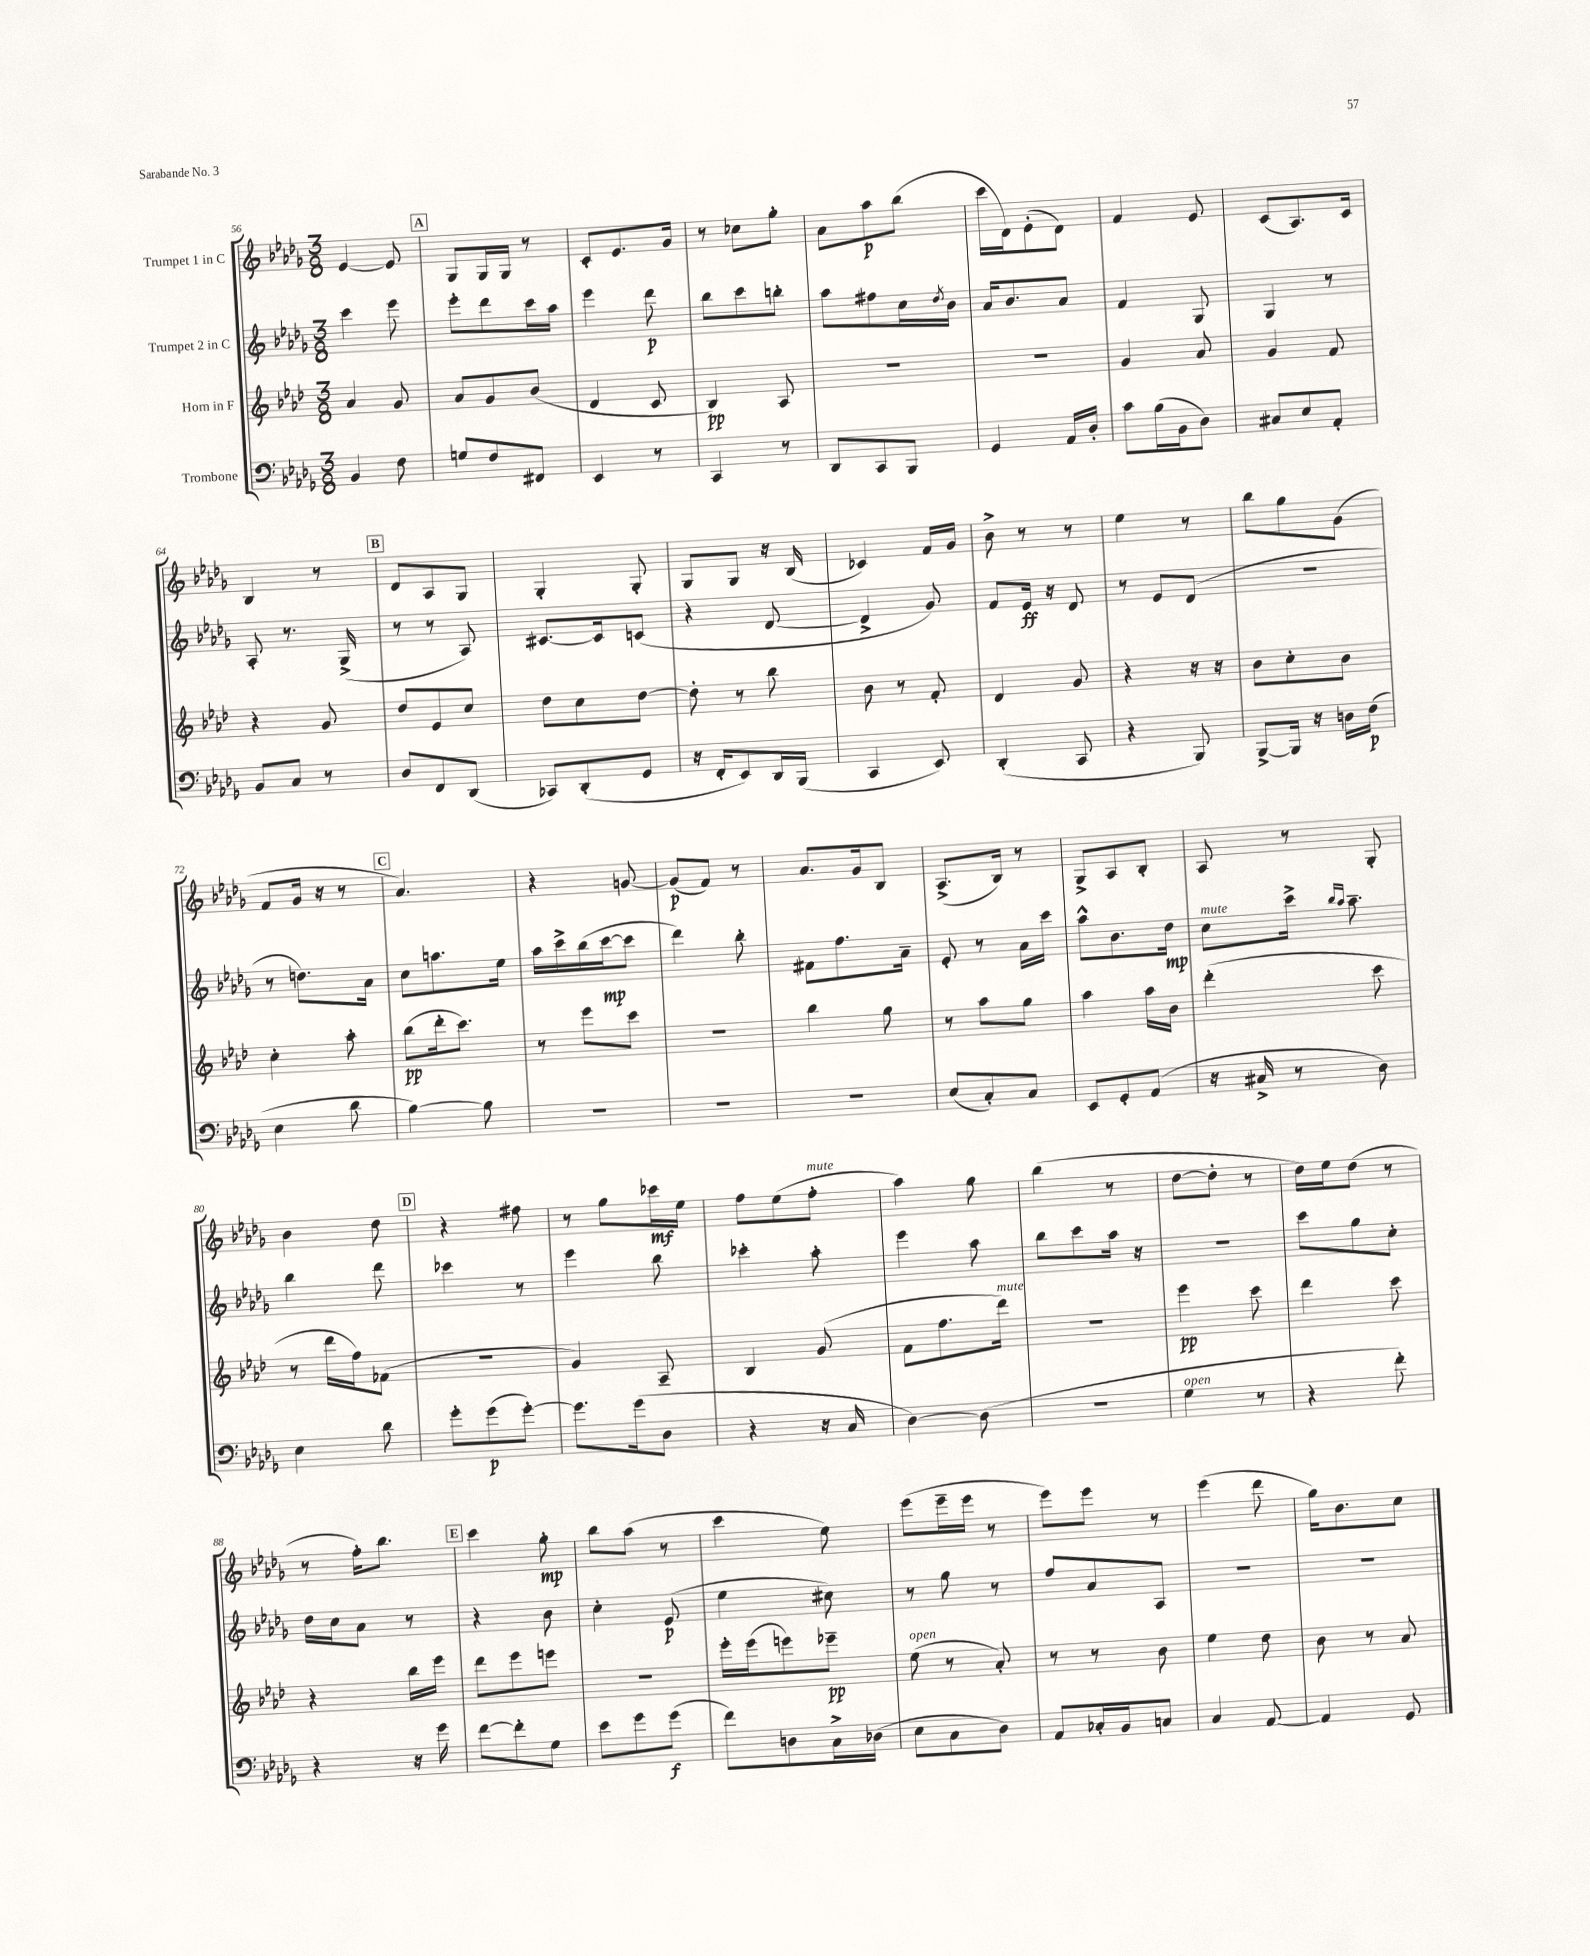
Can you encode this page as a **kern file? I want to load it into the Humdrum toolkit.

**kern	**kern	**kern	**kern
*staff4	*staff3	*staff2	*staff1
*clefF4	*clefG2	*clefG2	*clefG2
*k[b-e-a-d-g-]	*k[b-e-a-d-]	*k[b-e-a-d-g-]	*k[b-e-a-d-g-]
*M3/8	*M3/8	*M3/8	*M3/8
4BB-	4a-	4ccc	[4e-
8F	8g	8eee-	8e-]
=	=	=	=
8G	8a-	8eee-'	8G-
8F	8g	8ddd-	16G-
.	.	.	16G-
8FF#	(8b-	16ccc	8r
.	.	16aa-	.
=	=	=	=
4EE-	4d-	4eee-	8c'
.	.	.	8.e-
8r	8c	8ddd-	.
.	.	.	16g-
=	=	=	=
4CC	4B-)	8bb-	8r
.	.	8ccc	8cc-
8r	8A-	8bb'	8gg-'
=	=	=	=
8DD-	4.r	8aa-	8a-
8CC	.	8ff#	8aa-
8BBB-	.	16cc	(8bb-
.	.	8qdd-	.
.	.	16b-	.
=	=	=	=
4GG-	4.r	16a-	16ccc
.	.	8.b-	16d-)
.	.	.	(8e-'
16AA-	.	8a-	8d-)
16D-'	.	.	.
=	=	=	=
8c	4g	4f	4f
(16B-	.	.	.
16BB-	.	.	.
8D-)	8a-	8G-	8e-
=	=	=	=
8C#	4g	4G-	(8c
8E-	.	.	8.A-)
8AA-'	8f	8r	.
.	.	.	16c
=	=	=	=
8BB-	4r	8A-'	4B-
8C	.	8.r	.
8r	8g	.	8r
.	.	(16G-^	.
=	=	=	=
8D-	8dd-	8r	8d-
8FF	8e-	8r	8A-
(8DD-	8cc	8A-)	8G-
=	=	=	=
8CC-)	8dd-	[8.c#	4G-'
(8DD-'	8cc	.	.
.	.	16c#]	.
8GG-	[8dd-	(8c	8G-'
=	=	=	=
16r	8dd-']	4r	8G-
16FF'	.	.	.
8EE-)	8r	.	8G-
16DD-	8bb-	[8d-	16r
(16BBB-	.	.	(16B-
=	=	=	=
4CC	8b-	4d-^]	4c-)
.	8r	.	.
8EE-)	8f'	8g-)	16f
.	.	.	16g-
=	=	=	=
(4DD-'	4d-	8f	8b-^
.	.	16e-	8r
.	.	16r	.
8CC	8g	8d-	8r
=	=	=	=
4r	4r	8r	4ee-
.	.	8e-	.
8BBB-)	16r	(8d-	8r
.	16r	.	.
=	=	=	=
[8BBB-^	8b-	4.r	8bb-
16BBB-]	8cc'	.	8gg-
16r	.	.	.
16D	8b-	.	(8g-
(16F	.	.	.
=	=	=	=
4E-	4cc'	8r	8f
.	.	8.dd)	16g-
.	.	.	16r
8d-	8aa-'	.	8r
.	.	16a-	.
=	=	=	=
[4B-)	(8bb-	8cc	4.a-)
.	16ddd-'	8.aa	.
.	8.ccc)	.	.
8B-]	.	.	.
.	.	16ee-	.
=	=	=	=
4.r	8r	16aa-	4r
.	.	16ccc^	.
.	8eee-	(16bb-	.
.	.	[16ccc	.
.	8ccc	8ccc]	[8g
=	=	=	=
4.r	4.r	4ddd-)	(8g]
.	.	.	8f)
.	.	8bb-'	8r
=	=	=	=
4.r	4bb-	8f#	8.a-
.	.	8.ff	.
.	.	.	16g-
.	8gg	.	8B-
.	.	16a-~	.
=	=	=	=
(8E-	8r	8e-'	(8.A-^
8C')	8aa-	8r	.
.	.	.	16B-)
8C	8gg	16a-	8r
.	.	16ccc	.
=	=	=	=
8EE-	4aa-	8aa-^^	8G-^
8GG-'	.	8.b-	8A-
(8AA-	16aa-	.	8B-'
.	16b-	16dd-	.
=	=	=	=
16r	(4ddd-'	8cc	8A-
16C#^	.	.	.
8r	.	16ccc^	8r
.	.	16qqbb-	.
.	.	16qqaa-	.
.	.	8.aa-~	.
8D-)	8ccc	.	8G-'
=	=	=	=
4E-	8r	4bb-	4b-
.	16ddd-	.	.
.	16ff)	.	.
8d-	(8f-	8ddd-	8dd-
=	=	=	=
8g-'	4.r	4ccc-	4r
(8g-	.	.	.
[8g-')	.	8r	8ff#
=	=	=	=
8.g-]	4g)	4eee-	8r
.	.	.	8gg-
(16g-	.	.	.
8D-	8A-~	8bb-	16ccc-
.	.	.	16ee-
=	=	=	=
4r	4B-	4ccc-'	8ff
.	.	.	(8ee-
16r	(8g	8aa-'	8ff'
16C	.	.	.
=	=	=	=
[4D-)	8f	4eee-	4aa-)
.	8.ff	.	.
(8D-]	.	8aa-	8gg-
.	16ddd-)	.	.
=	=	=	=
4.r	4.r	8bb-	(4bb-
.	.	8ccc	.
.	.	16aa-	8r
.	.	16r	.
=	=	=	=
4G-	4eee-	4.r	[8dd-
.	.	.	8dd-']
8r	8ccc	.	8r
=	=	=	=
4r	4ddd-	8ccc	16dd-)
.	.	.	16ee-
.	.	8gg-	(8dd-
8f')	8ccc	8cc'	8r
=	=	=	=
4r	4r	16dd-	8r
.	.	16cc	.
.	.	8a-	16ff')
.	.	.	8.bb-
16r	16bb-	8r	.
16g-	16eee-	.	.
=	=	=	=
[8f	8ddd-	4r	4ccc
8f']	8eee-	.	.
8G-	8eee	8b-	8gg-'
=	=	=	=
8e-	4.r	4cc'	8bb-
8g-	.	.	(8aa-
(8g-	.	(8e-	8r
=	=	=	=
8f)	16eee-'	4ee-	4ccc
.	(16eee-	.	.
8D	8eee)	.	.
16C^	8eee-~	8cc#)	8ee-)
(16D-	.	.	.
=	=	=	=
8E-	(8ee-	8r	(8eee-
8C	8r	8gg-	16eee-~
.	.	.	16eee-
8D-)	8a-')	8r	8r
=	=	=	=
8AA-	8r	8ff	8eee-)
16C-'	8r	8a-	8eee-
16BB-	.	.	.
8C	8b-	8A-	8r
=	=	=	=
4C	4ee-	4.r	(4eee-
[8AA-	8dd-	.	8ddd-
=	=	=	=
4AA-]	8b-	4.r	16gg-)
.	.	.	8.b-
.	8r	.	.
8GG-	8a-	.	8cc
==	==	==	==
*-	*-	*-	*-
